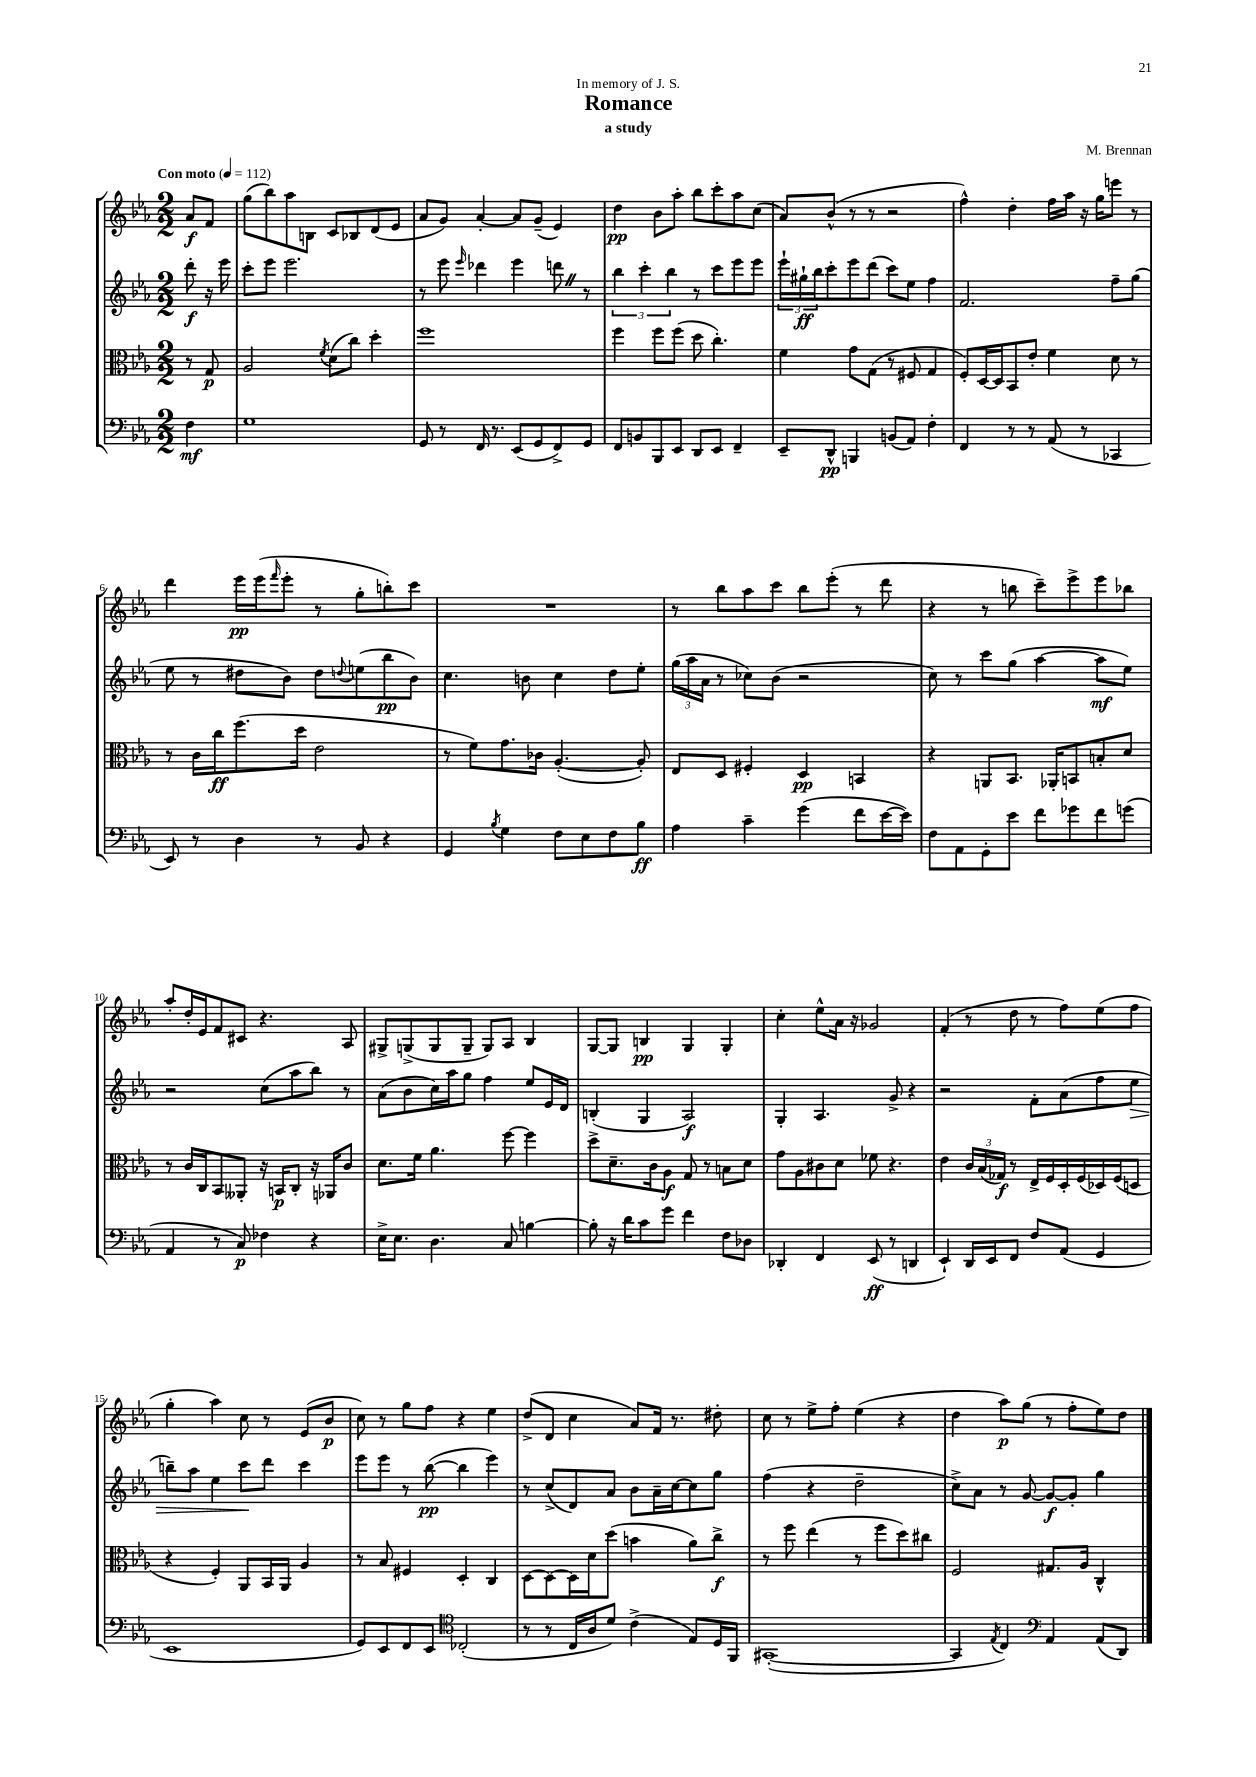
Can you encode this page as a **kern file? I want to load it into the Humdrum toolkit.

**kern	**kern	**kern	**kern
*staff4	*staff3	*staff2	*staff1
*clefF4	*clefC3	*clefG2	*clefG2
*k[b-e-a-]	*k[b-e-a-]	*k[b-e-a-]	*k[b-e-a-]
*M2/2	*M2/2	*M2/2	*M2/2
*MM112	*MM112	*MM112	*MM112
4F	8r	8ddd'	8a-
.	8G	16r	8f
.	.	16eee-	.
=	=	=	=
1G	2A-	8ccc'	(8gg
.	.	8eee-	8bb-)
.	.	2.eee-	8aa-
.	.	.	8B
.	8qf	.	.
.	(8d	.	8c
.	8cc)	.	8B-
.	4dd'	.	(8d
.	.	.	8e-
=	=	=	=
8GG	1ff	8r	8a-
8r	.	8eee-	8g)
.	.	16qqeee-	.
16FF	.	4ddd-	[4a-'
8.r	.	.	.
(8EE-	.	4eee-	8a-]
8GG	.	.	(8g~
8FF^)	.	8ddd	4e-)
8GG	.	8r	.
=	=	=	=
8FF	4ff	6bb-	4dd
8BB	.	.	.
.	.	6ccc'	.
8BBB-	8ff	.	8b-
.	.	6bb-	.
8EE-	(8ff	.	8aa-'
8DD	8dd	8r	8bb-
8EE-	4.cc')	8ccc	8ccc'
4FF~	.	8eee-	8aa-
.	.	8eee-	(8cc
=	=	=	=
8EE-~	4f	24eee-`	8a-)
.	.	24gg#`	.
.	.	24bb-	.
8DD^^	.	8ccc'	(8b-^^
4BBB	8g	8eee-	8r
.	(8G	(8ddd	8r
(8BB	8r	8ccc)	2r
8AA-)	8F#	8ee-	.
4F'	4G	4ff	.
=	=	=	=
4FF	8F')	2.f	4ff^^)
.	[16D	.	.
.	16D]	.	.
8r	8BB-	.	4dd'
8r	8e-'	.	.
(8AA-	4f	.	16ff
.	.	.	16aa-
8r	.	.	16r
.	.	.	16gg
4CC-	8d	8ff~	8eee
.	8r	(8gg	8r
=	=	=	=
8EE-)	8r	8ee-	4ddd
8r	16c	8r	.
.	16cc	.	.
4D	(8.ff	8dd#	16eee-
.	.	.	(16eee-
.	.	.	16qqfff
.	.	8b-)	8eee-'
.	16dd	.	.
8r	2e-	8dd#	8r
.	.	8qqdd	.
8BB-	.	(8ee	8gg'
4r	.	8bb-	8bb')
.	.	8b-)	8ccc
=	=	=	=
4GG	8r	4.cc	1r
.	8f)	.	.
8qB-	.	.	.
4G	8.g	.	.
.	.	8b	.
.	16c-	.	.
8F	([4.A-'	4cc	.
8E-	.	.	.
8F	.	8dd	.
8B-	8A-'])	8ee-'	.
=	=	=	=
4A-	8E-	(24gg	8r
.	.	24aa-	.
.	.	24a-	.
.	8D	8r	8bb-
4c~	4F#'	8cc-)	8aa-
.	.	(8b-	8ccc
(4g	4D	2r	8bb-
.	.	.	(8eee-'
8f	4BB	.	8r
[16e-	.	.	8ddd
16e-])	.	.	.
=	=	=	=
8F	4r	8cc)	4r
8AA-	.	8r	.
8GG'	8AA	8ccc	8r
8e-	8.BB-	(8gg	8bb
8f	.	[4aa-	8ccc~)
.	16AA-'	.	.
8g-	8BB	.	8eee-^
8f	8B'	8aa-]	8eee-
(8g	8d	8ee-)	8bb-
=	=	=	=
4AA-	8r	2r	8aa-'
.	16c	.	16dd'
.	16C	.	16e-
8r	8BB-	.	8f
8C)	8AA--'	.	8c#
4F-	16r	(8cc	4.r
.	16BB	.	.
.	8C'	8aa-	.
4r	16r	8bb-)	.
.	16AA-	.	.
.	8c	8r	8A-
=	=	=	=
16E-^	8.d	(8a-	8G#^
8.E-	.	.	.
.	.	8b-	(8G^
.	16f	.	.
4.D	4.a-	16cc)	8G
.	.	16aa-	.
.	.	8gg	8G~
.	.	4ff	8G)
8C	[8ff	.	8A-
[4B	4ff]	8ee-	4B-
.	.	16e-	.
.	.	16d	.
=	=	=	=
8B']	8dd^	(4B'	[8G
16r	8.d~	.	8G]
16d	.	.	.
8c	.	4G	4B
.	16c	.	.
8g	8A-	.	.
4f	8G	2A-)	4G
.	8r	.	.
8F	8B	.	4G'
8D-	8d	.	.
=	=	=	=
4DD-'	8g	4G'	4cc'
.	8A-	.	.
4FF	8c#	4.A-	8ee-^^
.	8d	.	16a-
.	.	.	16r
(8EE-	8f-	.	2g-
8r	4.r	8g^	.
4DD	.	4r	.
=	=	=	=
4EE-`)	4e-	2r	(4f'
16DD	24c	.	8r
.	(24B-	.	.
16EE-	.	.	.
.	24G-)	.	.
8FF	8r	.	8dd
8F	16E-^	8f'	8r
.	16F	.	.
(8AA-	16D'	(8a-	8ff)
.	(16F	.	.
4GG	16D-)	8ff	(8ee-
.	(16F	.	.
.	8D	8ee-	8ff
=	=	=	=
1EE-	4r	8bb~)	4gg'
.	.	8aa-	.
.	4F')	4ee-	4aa-)
.	8AA-	8ccc	8cc
.	16BB-	8ddd	8r
.	16AA-	.	.
.	4A-	4ccc	(8e-
.	.	.	8b-
=	=	=	=
8GG)	8r	8eee-	8cc)
8EE-	8B-	8eee-	8r
8FF	4F#	8r	8gg
8EE-	.	([8bb-	8ff
*clefC4	*	*	*
(2C-'	4D'	4bb-]	4r
.	4C	4eee-)	4ee-
=	=	=	=
8r	[8D	8r	(8dd^
8r	8D_	(8cc^	8d
16C	16D]	8d)	4cc
16A-	16d	.	.
8d)	(8dd	8a-	.
(4c^	4b	8b-	8a-)
.	.	16a-~	16f
.	.	[16cc	8.r
8E-)	8a-)	8cc]	.
16D	8cc^	8gg	8dd#'
16FF	.	.	.
=	=	=	=
([1GG#'	8r	(4ff	8cc
.	8ff	.	8r
.	(4ee-	4r	8ee-^
.	.	.	8ff'
.	8r	2dd~	(4ee-
.	8ff	.	.
.	8dd)	.	4r
.	8cc#	.	.
=	=	=	=
4GG#]	2F	8cc^)	4dd
.	.	8a-	.
8qE-	.	.	.
4C)	.	8r	8aa-)
.	.	[8g	(8gg
*clefF4	*	*	*
4AA-	8.G#	8g_	8r
.	.	8g']	8ff'
.	16A-	.	.
(8AA-	4C^^	4gg	8ee-)
8DD)	.	.	8dd
==	==	==	==
*-	*-	*-	*-
